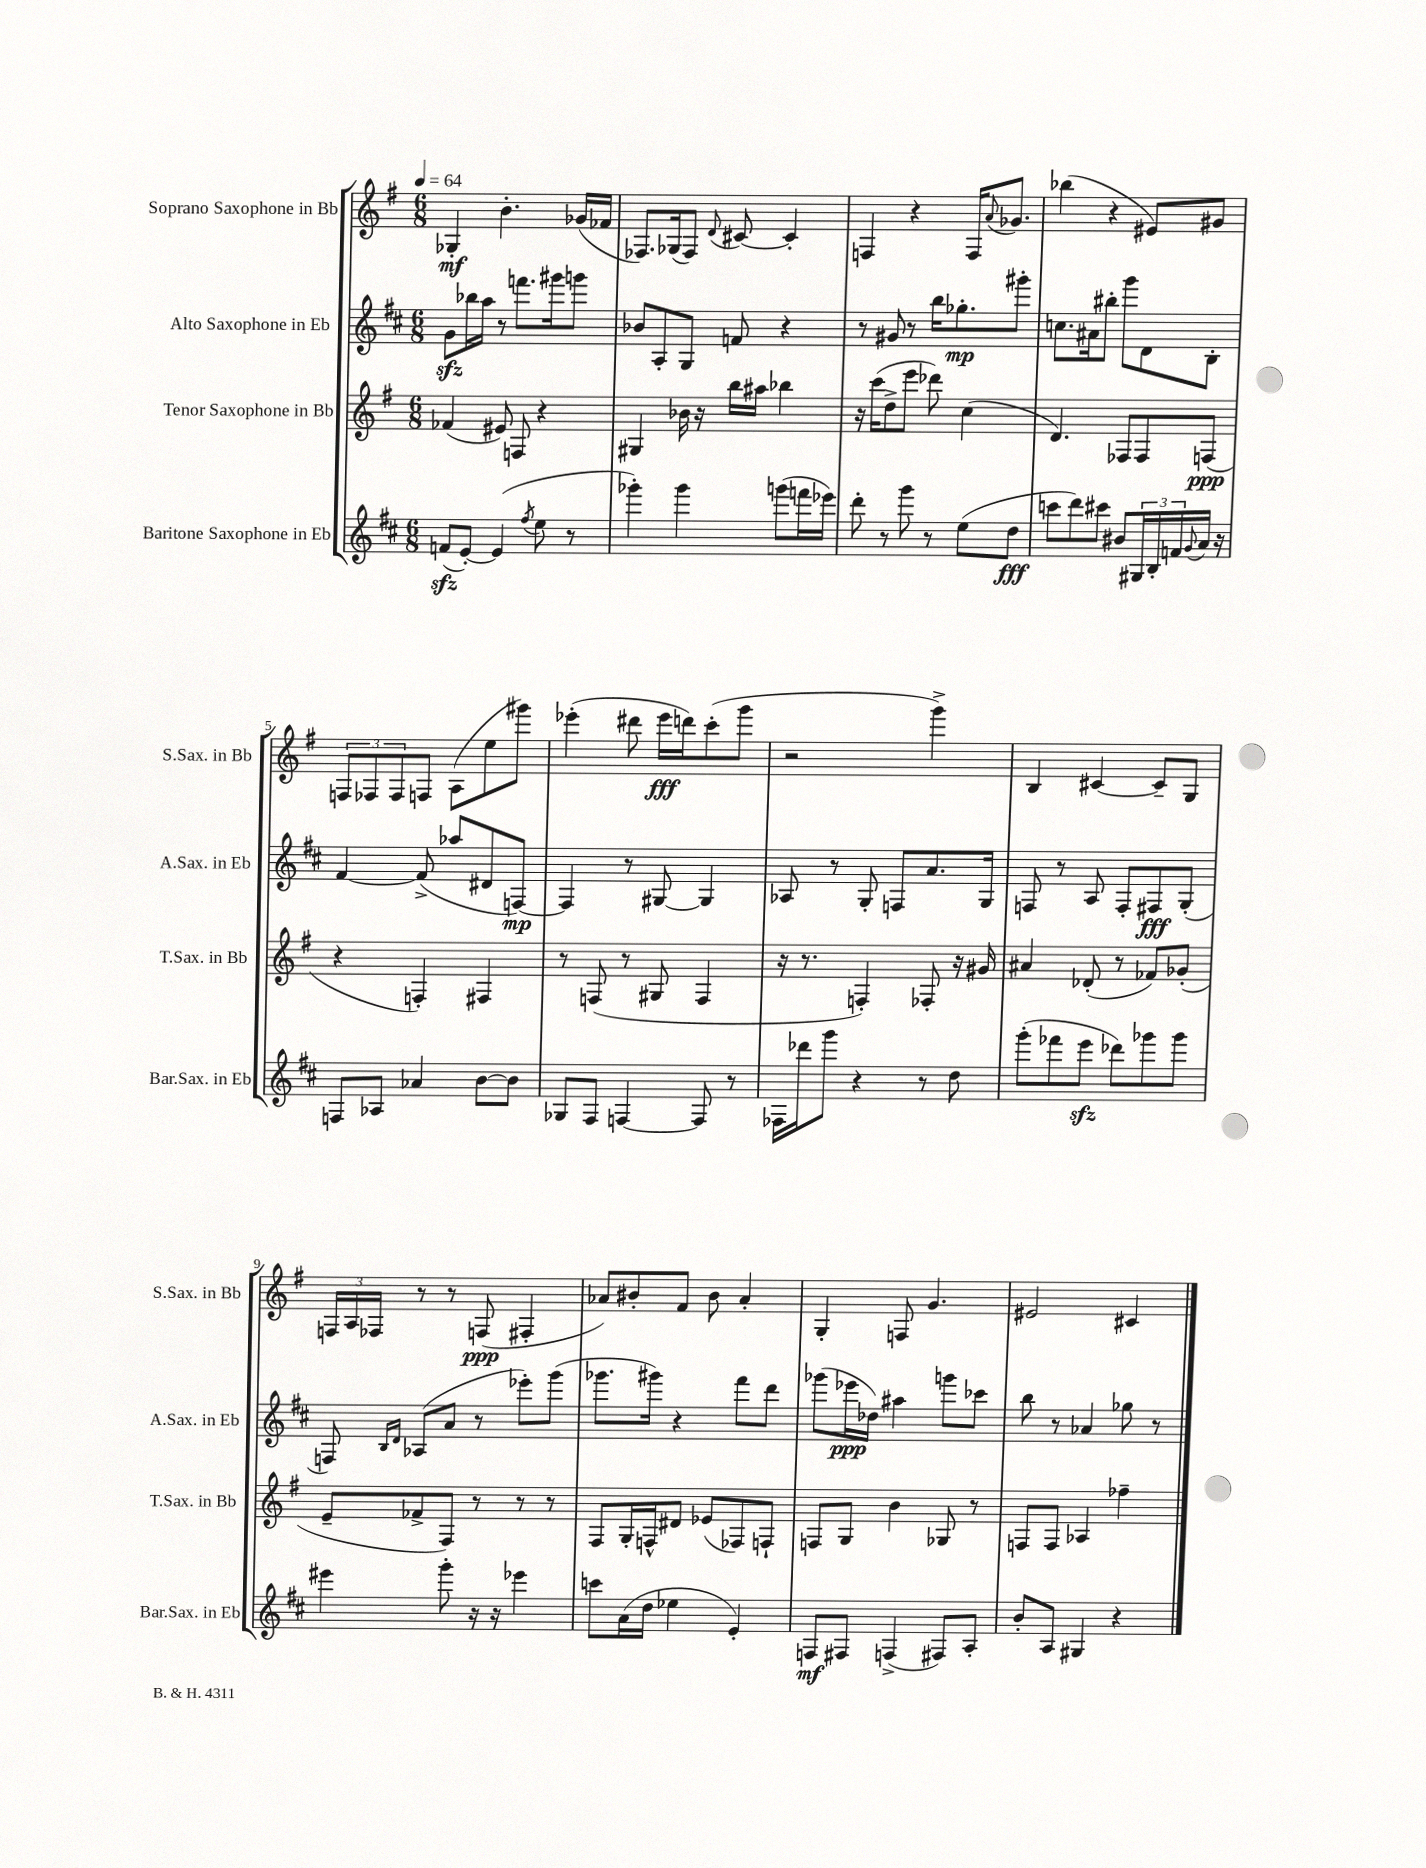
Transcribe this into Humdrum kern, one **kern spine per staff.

**kern	**kern	**kern	**kern
*staff4	*staff3	*staff2	*staff1
*clefG2	*clefG2	*clefG2	*clefG2
*k[f#c#]	*k[f#]	*k[f#c#]	*k[f#]
*M6/8	*M6/8	*M6/8	*M6/8
*MM64	*MM64	*MM64	*MM64
(8f	(4f-	8g	4G-'
[8e')	.	16bb-	.
.	.	16aa	.
(4e]	8e#)	8r	4.b'
.	8F	8.fff	.
8qff#	.	.	.
8ee	4r	.	.
.	.	16ggg#	.
8r	.	8ggg	(16g-
.	.	.	16f-
=	=	=	=
4ggg-')	4G#	8b-	8.F-)
.	.	8A'	.
.	.	.	(16G-
4ggg-	16b-	8G	8F-)
.	16r	.	.
.	.	.	8qqd
.	16bb	8f	[8c#
.	16aa#	.	.
(8ggg	4bb-	4r	4c#']
16fff	.	.	.
16eee-)	.	.	.
=	=	=	=
8ddd'	16r	8r	4F
.	(16ccc	.	.
8r	8dd^	8g#	.
8ggg	8eee	8r	4r
8r	8ddd-)	16bb	.
.	.	8.gg-'	.
(8ee	(4cc	.	16F
.	.	.	8qqa
.	.	.	8.g-
8dd	.	8ggg#'	.
=	=	=	=
8ccc	4.d)	8.cc	(4bb-
8ddd)	.	.	.
.	.	16a#	.
8ccc#	.	8bb#'	4r
8b#	8F-	8ggg	.
24G#	8F-	8d	8e#)
24B'	.	.	.
24f	.	.	.
8qqg	.	.	.
16a	(8F	8B'	8g#
16r	.	.	.
=	=	=	=
8F	4r	[4f#	12F
.	.	.	12F-
8A-	.	.	.
.	.	.	12F-
4a-	4F')	(8f#^]	8F
.	.	8aa-	(8A
[8b	4F#	8d#	8ee
8b]	.	[8F)	8ggg#)
=	=	=	=
8G-	8r	4F]	(4eee-'
8F#	(8F	.	.
[4F	8r	8r	8ddd#
.	8G#	[8G#	16eee-
.	.	.	16ddd)
8F]	4F	4G#]	(8ccc'
8r	.	.	8ggg
=	=	=	=
16F-	16r	8A-	2r
16ddd-	8.r	.	.
8ggg	.	8r	.
4r	4F')	8G'	.
.	.	8F	.
8r	8F-'	8.a	4ggg^)
8dd	16r	.	.
.	16g#	16G	.
=	=	=	=
(8ggg'	4a#	8F	4B
8fff-	.	8r	.
8eee	(8d-'	8A	[4c#
8ddd-)	8r	8F'	.
8ggg-	8f-)	8F#	8c#~]
8ggg-	(8g-'	(8G'	8G
=	=	=	=
4eee#	8e~	8F)	24F
.	.	.	24A
.	.	.	24F-
.	.	16qqB	.
.	.	16qqd	.
.	8f-^	(8A-	8r
8ggg'	8F#)	8a	8r
16r	8r	8r	(8F
16r	.	.	.
4eee-	8r	8eee-')	4F#'
.	8r	(8ggg	.
=	=	=	=
8ccc	8F#	8.ggg-	8a-)
(16a	16G'	.	8b#'
16dd	16F^^	16ggg#)	.
4ee-	8d#	4r	8f#
.	(8e-	.	8b#
4e')	8F-)	8fff#	4a-'
.	8F`	8ddd	.
=	=	=	=
8F	8F	(8ggg-	4G'
8F#	8G	16eee-	.
.	.	16dd-)	.
(4F^	4b	4aa#	8F
.	.	.	4.g
8F#)	8G-	8ggg	.
8A'	8r	8ccc-	.
=	=	=	=
8b'	8F	8bb	2e#
8A	8F	8r	.
4G#	4A-	4a-	.
4r	4ff-~	8gg-	4c#
.	.	8r	.
==	==	==	==
*-	*-	*-	*-
